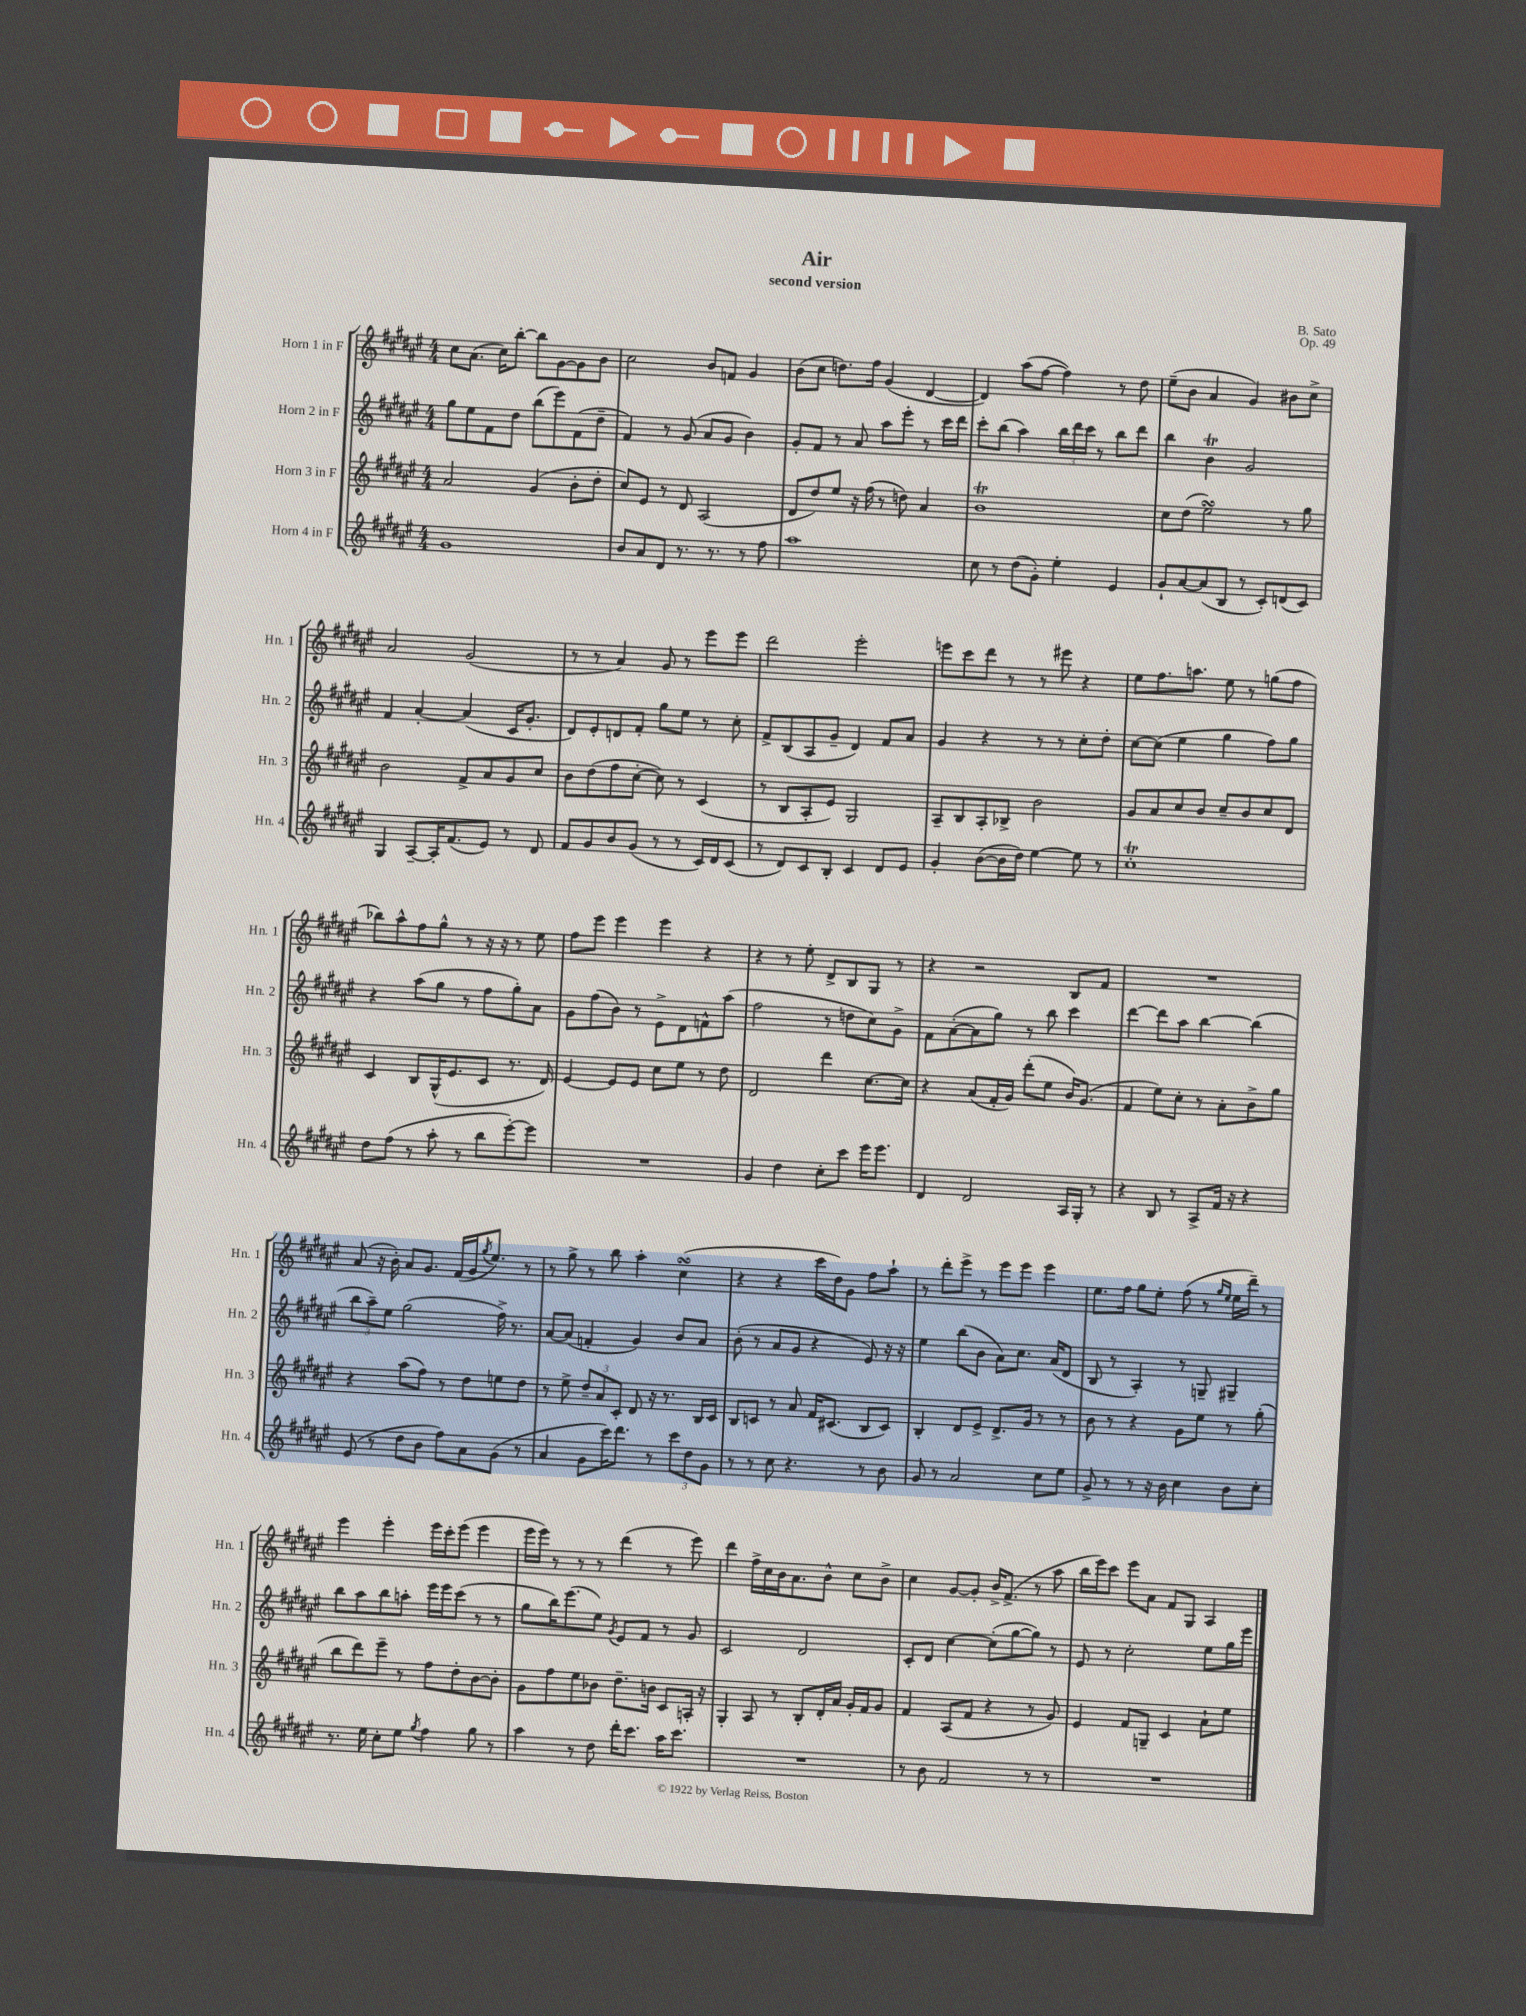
\header { title = "Air" composer = "B. Sato" subtitle = "second version" opus = "Op. 49" }
<<
\new StaffGroup <<
\new Staff = "s0" \with { instrumentName = "Horn 1 in F" shortInstrumentName = "Hn. 1" } {
    \clef treble \key fis \major \numericTimeSignature \time 4/4
    cis''8 ais'8.( cis''16) b''8~-. b''8 gis'8~ gis'8 b'8 |
    cis''2 b'8 f'8 gis'4 |
    b'8( cis''8 d''8.) fis''16 gis'4( dis'4~ |
    dis'4) ais''8( fis''8~ fis''4) r8 dis''8 |
    eis''8--( b'8 ais'4 gis'4) bis'8 cis''8-> |
    ais'2 gis'2( |
    r8 r8 ais'4) gis'8 r8 eis'''8 eis'''8 |
    dis'''2 eis'''2-. |
    e'''8 cis'''8 dis'''8 r8 r8 eis'''8 r4 |
    eis''8 fis''8. a''8. eis''8 r8 g''8( fis''8 |
    bes''8) ais''8-^ fis''8 gis''8-^ r8 r16 r16 r8 eis''8 |
    fis''8 eis'''8 eis'''4 eis'''4 r4 |
    r4 r8 eis''8-. dis'8-> b8 gis8 r8 |
    r4 r2 b8 fis'8 |
    R1 |
    ais'8( r16 b'16-.) ais'8 gis'8. fis'16( gis'16 \acciaccatura { gis''8 } eis''8.) r8 |
    r8 gis''8-> r8 b''8 ais''4-. cis''4\turn( |
    r4 r4 cis'''16 dis''16) gis'8 fis''8 ais''8-! |
    r8 dis'''8-. eis'''8-> r8 eis'''8 eis'''8 eis'''4 |
    eis''8. fis''16 gis''8 eis''8-. fis''8( r8 \grace { gis''16 eis''16 } eis''16 dis'''16--) r8 |
    eis'''4 eis'''4-. eis'''16 cis'''16-. eis'''8( eis'''4 |
    eis'''16 eis'''16) r8 r8 r8 dis'''4( r8 eis'''8) |
    dis'''4 fis''16-> cis''16 b'16 ais'8. b'8-^ cis''8 b'8-> |
    cis''4 gis'8~ gis'8-. b'16-> fis'8.->( r8 ais''8 |
    b''16 eis'''16) cis'''8 eis'''8 ais'8 fis'8 gis8 ais4 \bar "|." |
}
\new Staff = "s1" \with { instrumentName = "Horn 2 in F" shortInstrumentName = "Hn. 2" } {
    \clef treble \key fis \major \numericTimeSignature \time 4/4
    gis''8 eis''8 fis'8 dis''8 b''8( eis'''8) fis'8( dis''8-- |
    fis'4) r8 gis'8( ais'8 gis'8 b'4) |
    gis'8-. fis'8 r8 ais'8 ais''8 eis'''8-. r8 cis'''16 dis'''16 |
    cis'''8-. b''8( ais''4) \tuplet 3/2 { b''16 dis'''16 cis'''16 } r8 b''8 dis'''8 |
    b''4 b'4\trill gis'2 |
    fis'4 ais'4~-. ais'4( cis'16 gis'8.-. |
    dis'8) eis'8-. d'8 fis'8-. gis''8 eis''8 r8 cis''8-. |
    fis'8-> b8( ais8 gis'8-- dis'4) fis'8 ais'8 |
    gis'4 r4 r8 r8 cis''8-. dis''8-. |
    cis''8~ cis''8( eis''4 gis''4 fis''8) gis''8 |
    r4 ais''8( gis''8 r8 fis''8 gis''8-.) ais'8 |
    gis'8 fis''8( b'8) r8 eis'8-> dis'8 f'8-^ ais''8( |
    fis''2 r8 d''8 cis''8) gis'8-> |
    fis'8 ais'8~-.( ais'8 gis''8) r8 b''8 cis'''4 |
    dis'''4~ dis'''8 ais''8 b''4~ b''4( |
    \tuplet 3/2 { b''8 ais''8--) eis''8 } gis''2( fis''16->) r8. |
    ais'8~ ais'8( f'4-. gis'4) b'8 ais'8 |
    b'8-.( r8 ais'8 gis'8 r4 eis'8) r16 r16 |
    eis''4 b''8( b'8 ais'8) cis''8. ais'16( dis'8 |
    b8 r8 ais4-.) r8 g8-- gis4-- |
    b''8 ais''8 b''8 a''8-. eis'''16 eis'''16 cis'''8( r8 r8 |
    gis''8 b''16) eis'''8.( eis''8) \acciaccatura { gis'8 } eis'8 fis'8 r8 gis'8 |
    cis'2 dis'2 |
    cis'8-. dis'8 cis''4~ cis''8-.( gis''8~ gis''8) r8 |
    eis'8 r8 cis''2-. eis''8 gis''16 eis'''16 \bar "|." |
}
\new Staff = "s2" \with { instrumentName = "Horn 3 in F" shortInstrumentName = "Hn. 3" } {
    \clef treble \key fis \major \numericTimeSignature \time 4/4
    ais'2 gis'4( b'8-. dis''8-. |
    cis''8) eis'8 r8 dis'8 ais2( |
    dis'8 dis''8) eis''8 r16 fis''16( r8 d''8) ais'4 |
    b'1\trill |
    cis''8 dis''8( eis''2\turn) r8 gis''8 |
    b'2 fis'8-> ais'8 gis'8 cis''8 |
    b'8 dis''8( fis''8 cis''8~-. cis''8) r8 cis'4( |
    r8 b8 ais8-. eis'8) gis2 |
    ais8-- b8 ais8-. bes8-> b'2 |
    gis'8 ais'8 cis''8 b'8 cis''8-- b'8 cis''8 dis'8 |
    cis'4 b8 gis16-^( eis'8. cis'8 r8. dis'16) |
    eis'4~ eis'8 eis'8 cis''8 eis''8 r8 dis''8 |
    dis'2 dis'''4 cis''8.~ cis''16 |
    r4 ais'8( fis'16-. gis'16) dis'''8-.( eis''8 b'16) gis'8.( |
    fis'4 eis''8) cis''8-. r8 ais'8-. b'8-> gis''8 |
    r4 ais''8( fis''8) r8 dis''8 e''8 dis''8 |
    r8 eis''8-> \tuplet 3/2 { dis''8-- ais'8 cis'8-. } dis'8 r16 r8. b16 cis'16 |
    b8 c'8 r8 ais'8 fis'16 cis'8.( b8 cis'8) |
    b4-. dis'8 eis'8-> dis'8.-> gis'16 r8 r8 |
    b'8 r8 r4 gis'8 eis''8 r8 gis''8-.( |
    b''8 dis'''8) eis'''8-- r8 fis''8 dis''8-. b'8~ b'8-. |
    gis'8 fis''8 eis''8 bes'8 dis''8.-- b'16 cis'8 a16-. r16 |
    gis4-. ais8 r8 b8-. dis'16-. ais'16 gis'16-. fis'16 gis'8 |
    fis'4 ais8( fis'8 r4 r8 gis'8) |
    eis'4 fis'8 g8-- cis'4 ais'8-! eis''8 \bar "|." |
}
\new Staff = "s3" \with { instrumentName = "Horn 4 in F" shortInstrumentName = "Hn. 4" } {
    \clef treble \key fis \major \numericTimeSignature \time 4/4
    gis'1 |
    b'8 ais'8 dis'8 r8. r8. r8 fis''8 |
    ais''1 |
    cis''8 r8 dis''8( gis'8-.) eis''4-. eis'4 |
    gis'8-! ais'8~ ais'8( b8 r8 cis'8-.) d'8( cis'8) |
    gis4 ais8~-- ais16-. fis'8.( eis'8) r8 dis'8 |
    fis'8 gis'8 b'8 gis'8( r8 r8 cis'16) dis'16 cis'8( |
    r8 dis'8) cis'8 b8-. cis'4 dis'8 eis'8 |
    gis'4-. b'8~( b'16 dis''16) eis''4~ eis''8 r8 |
    cis''1-.\trill |
    dis''8 fis''8( r8 ais''8-. r8 b''8 eis'''8~-.) eis'''8 |
    R1 |
    gis'4 dis''4 cis''8-. cis'''8 eis'''16 eis'''8. |
    dis'4 dis'2 ais16 gis16-. r8 |
    r4 b8 r8 ais8-> fis'16 r16 r4 |
    eis'8( r8 dis''8 b'8 fis''8) ais'8 gis'8( r8 |
    ais'4 gis'8 cis'''16) dis'''8. r8 \tuplet 3/2 { cis'''8 dis''8 gis'8 } |
    r8 r8 cis''8 r4. r8 b'8 |
    gis'8 r8 ais'2 cis''8 eis''8 |
    gis'8-> r8 r8 r16 b'16 cis''4 b'8 cis''8-. |
    r8. eis''16 cis''8-. eis''8 \acciaccatura { gis''8 } fis''4 gis''8 r8 |
    ais''4 r8 dis''8 dis'''16-. cis'''8. ais''16 cis'''8. |
    R1 |
    r8 b'8 fis'2 r8 r8 |
    R1 \bar "|." |
}
>>
>>
\layout { \context { \Score \remove "Bar_number_engraver" } }
